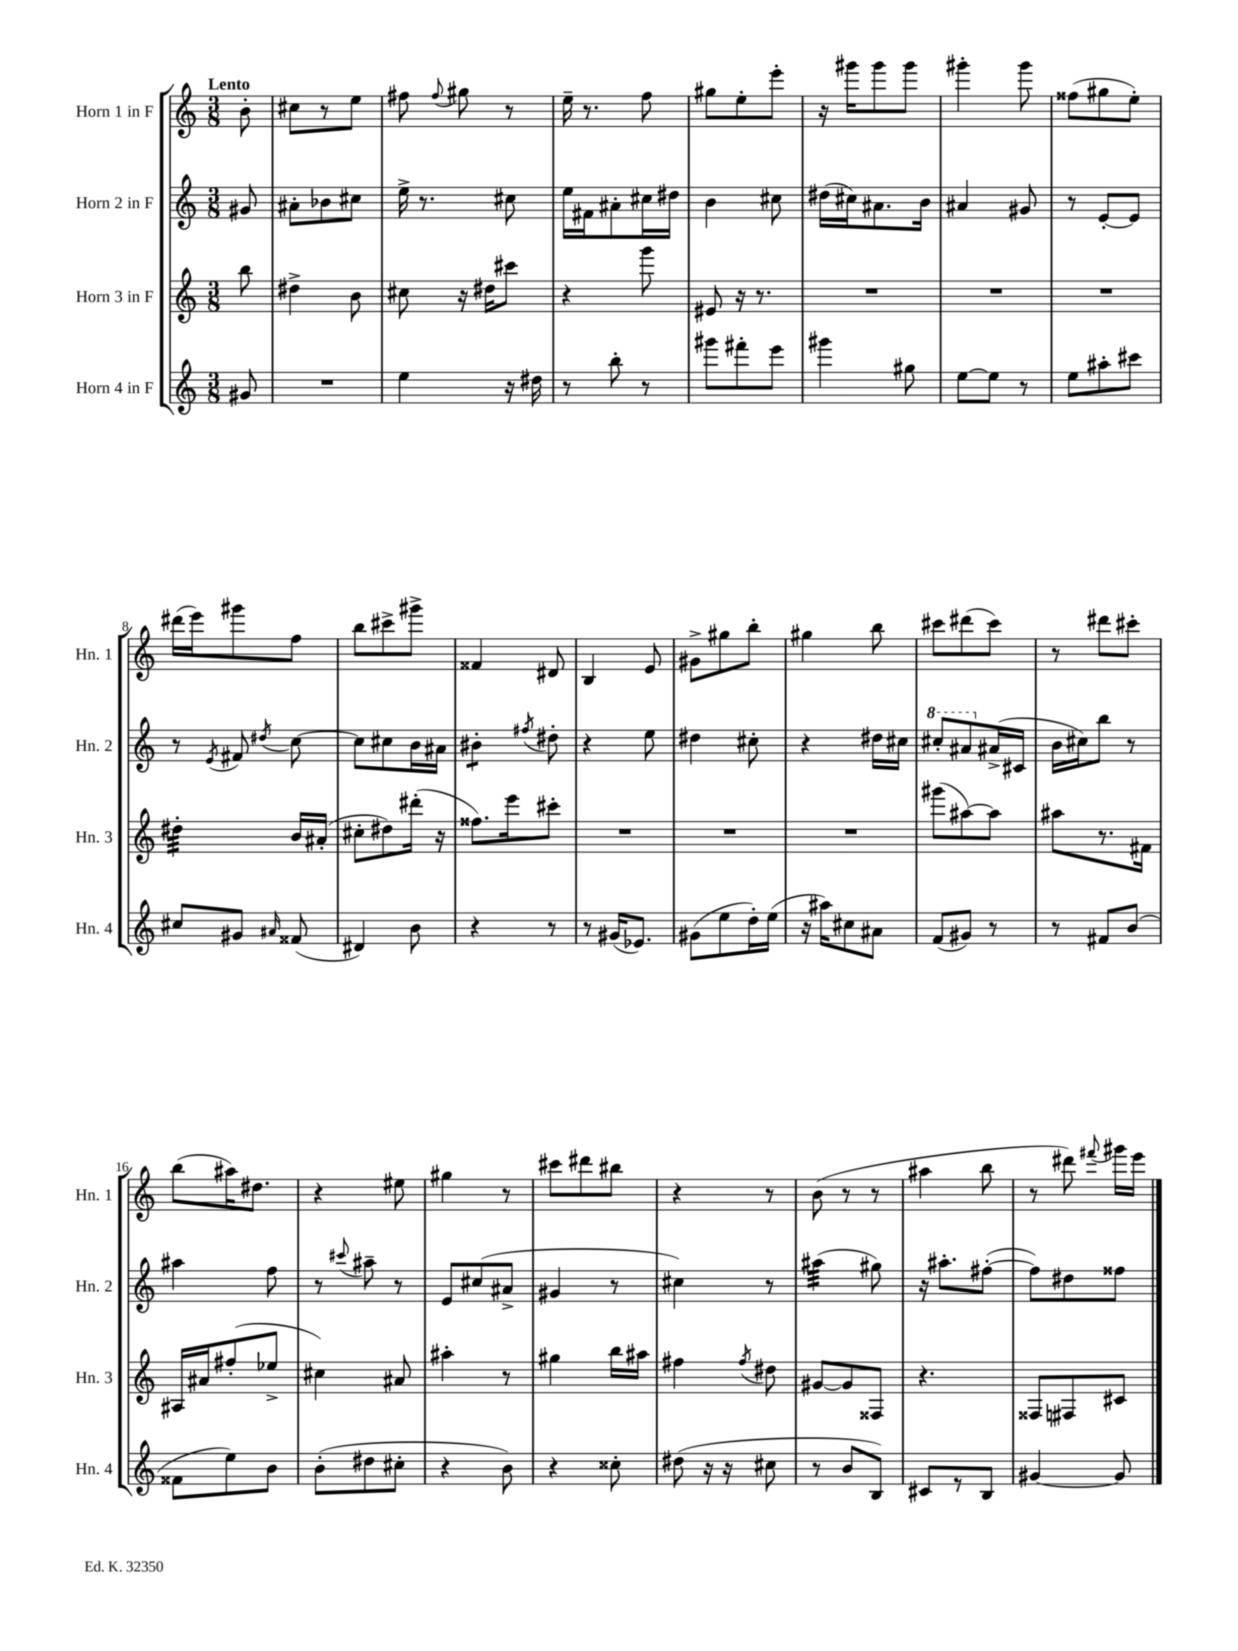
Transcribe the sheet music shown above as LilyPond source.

<<
\new StaffGroup <<
\new Staff = "s0" \with { instrumentName = "Horn 1 in F" shortInstrumentName = "Hn. 1" } {
    \clef treble \key c \major \numericTimeSignature \time 3/8 \partial 8 \tempo "Lento"
    \autoBeamOff b'8-. |
    cis''8[ r8 e''8] |
    fis''8 \appoggiatura { fis''8 } gis''8 r8 |
    e''16-- r8. f''8 |
    gis''8[ e''8-. e'''8]-. |
    r16 gis'''16[ gis'''8 gis'''8] |
    gis'''4-. gis'''8 |
    fisis''8[( gis''8 e''8]-.) |
    dis'''16[( e'''16) gis'''8 f''8] |
    b''8[ cis'''8-> gis'''8]-> |
    fisis'4 dis'8 |
    b4 e'8 |
    gis'8[-> gis''8 b''8]-. |
    gis''4 b''8 |
    cis'''8[ dis'''8( cis'''8]) |
    r8 dis'''8[ cis'''8]-. |
    b''8[( ais''16) dis''8.] |
    r4 eis''8 |
    gis''4 r8 |
    cis'''8[ dis'''8 bis''8] |
    r4 r8 |
    b'8( r8 r8 |
    ais''4 b''8 |
    r8 dis'''8) \appoggiatura { fis'''8 } gis'''16[ e'''16] \bar "|." |
}
\new Staff = "s1" \with { instrumentName = "Horn 2 in F" shortInstrumentName = "Hn. 2" } {
    \clef treble \key c \major \numericTimeSignature \time 3/8 \partial 8
    \autoBeamOff gis'8 |
    ais'8[-. bes'8 cis''8] |
    e''16-> r8. cis''8 |
    e''16[ fis'16 ais'8-. cis''16 dis''16] |
    b'4 cis''8 |
    dis''16[( cis''16) ais'8. b'16] |
    ais'4 gis'8 |
    r8 e'8[~-. e'8] |
    r8 \acciaccatura { e'8 } fis'8 \acciaccatura { dis''8 } c''8~ |
    c''8[ cis''8 b'16 ais'16] |
    bis'4:8-. \acciaccatura { fis''8 } dis''8-. |
    r4 e''8 |
    dis''4 cis''8-. |
    r4 dis''16[ cis''16] |
    \ottava #1 cis'''8[-. ais''8 \ottava #0 ais'16->( cis'16] |
    b'16[ cis''16) b''8] r8 |
    ais''4 f''8 |
    r8 \appoggiatura { cis'''8 } ais''8-- r8 |
    e'8[ cis''8( ais'8]-> |
    gis'4 r8 |
    cis''4) r8 |
    ais''4:32( gis''8) |
    r16 ais''8.[-. fis''8]~-.( |
    fis''8[) dis''8 fisis''8] \bar "|." |
}
\new Staff = "s2" \with { instrumentName = "Horn 3 in F" shortInstrumentName = "Hn. 3" } {
    \clef treble \key c \major \numericTimeSignature \time 3/8 \partial 8
    \autoBeamOff b''8 |
    dis''4-> b'8 |
    cis''8 r16 dis''16[ cis'''8] |
    r4 g'''8 |
    eis'8 r16 r8. |
    R4. |
    R4. |
    R4. |
    dis''4:32-. b'16[ ais'16]-.( |
    cis''8[-. dis''8) dis'''16]-.( r16 |
    fisis''8.[) e'''16 cis'''8]-. |
    R4. |
    R4. |
    R4. |
    gis'''8[( ais''8~) ais''8] |
    ais''8[ r8. fis'16] |
    ais16[ ais'16 fis''8-.( ees''8]-> |
    cis''4) ais'8 |
    ais''4-. r8 |
    gis''4 b''16[ ais''16] |
    fis''4 \acciaccatura { fis''8 } dis''8 |
    gis'8[~ gis'8 fisis8] |
    r4. |
    fisis8[ fis8 cis'8] \bar "|." |
}
\new Staff = "s3" \with { instrumentName = "Horn 4 in F" shortInstrumentName = "Hn. 4" } {
    \clef treble \key c \major \numericTimeSignature \time 3/8 \partial 8
    \autoBeamOff gis'8 |
    R4. |
    e''4 r16 dis''16 |
    r8 b''8-. r8 |
    gis'''8[ fis'''8-. e'''8] |
    gis'''4 gis''8 |
    e''8[~ e''8] r8 |
    e''8[ ais''8-. cis'''8] |
    cis''8[ gis'8] \grace { ais'16 } fisis'8( |
    dis'4) b'8 |
    r4 r8 |
    r8 gis'16[( ees'8.]) |
    gis'8[( e''8 d''16-.) e''16]( |
    r16 ais''16[) cis''8 ais'8] |
    f'8[( gis'8]) r8 |
    r8 fis'8[ b'8]( |
    fisis'8[ e''8) b'8] |
    b'8[-.( dis''8 cis''8]-. |
    r4 b'8) |
    r4 cisis''8-. |
    dis''8( r16 r16 cis''8 |
    r8 b'8[ b8]) |
    cis'8[ r8 b8] |
    gis'4~ gis'8 \bar "|." |
}
>>
>>
